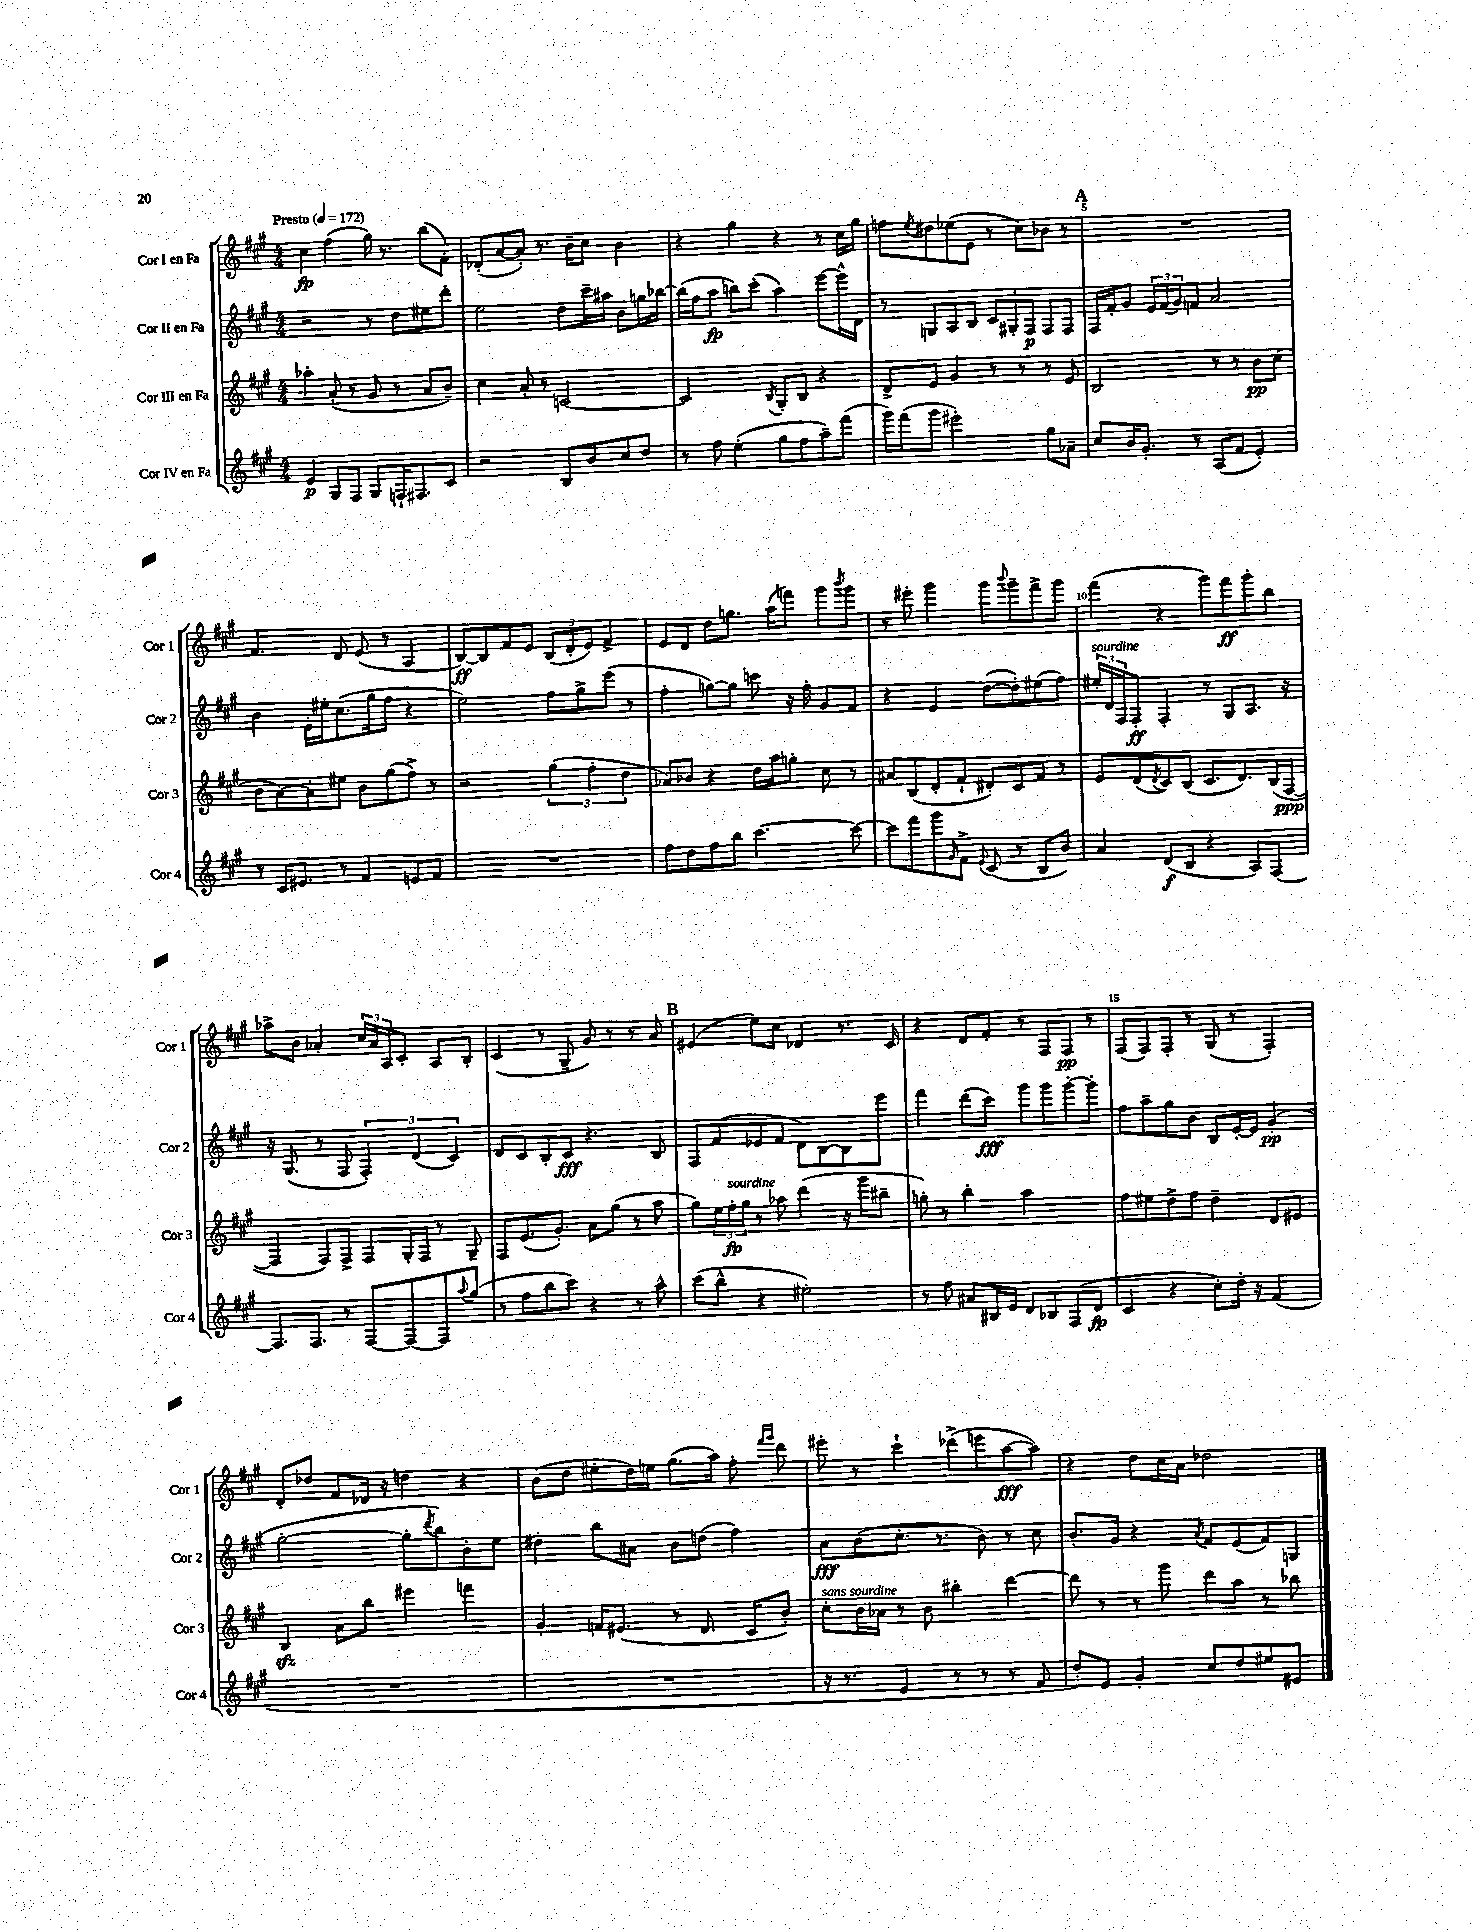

**kern	**kern	**kern	**kern
*staff4	*staff3	*staff2	*staff1
*clefG2	*clefG2	*clefG2	*clefG2
*k[f#c#g#]	*k[f#c#g#]	*k[f#c#g#]	*k[f#c#g#]
*M4/4	*M4/4	*M4/4	*M4/4
*MM172	*MM172	*MM172	*MM172
4e/	4aa-'\	2r	4cc#\
8G#/L	(8a'/	.	(4ff#\
8F#/J	8r	.	.
8G#/L	8g#/	8r	16gg#\)
.	.	.	8.r
16F`/K	8r	8dd\L	.
8.F#/	.	.	.
.	8a/L	8ee#\	(8bb\L
8c#/J	8b~/J)	8ddd'\J	8f#'\J)
=	=	=	=
2r	4cc#\	2ee\	(8d-'/L
.	.	.	[8a/
.	8a'/	.	8a'/]J)
.	8r	.	8.r
8B/L	[2c/	8dd\L	.
.	.	.	16b~\LK
8b/	.	16ccc#~\L	8cc#\J
.	.	16aa#\JJ	.
8cc#/	.	8b\L	4b\
8dd/J	.	16gg\L	.
.	.	[16bb-\JJ	.
=	=	=	=
8r	2c/]	(16bb-\]LL	4r
.	.	16ff#\J	.
8ff#\	.	8aa\J	.
(4ee'\	.	8bb\L)	4gg#\
.	.	(8ccc#'\J	.
.	8qB/	.	.
8gg#\L	8G#'/L	4aa\)	4r
8ff#\	8B/J	.	.
8aa~\)	4r	[8eee\L	8r
(8fff#\J	.	16eee^^\]L	16cc#\LL
.	.	16d\JJ	16gg#\JJ
=	=	=	=
16ggg#\LL)	8d^/L	8r	8ff\L
(16fff#\J	.	.	.
.	.	.	8qee/
8ggg#\J	8e/J	8G/L	8dd#\
2eee#'\)	4g#/	8A/	(8ee-\
.	.	8B/J	8e\J
.	8r	12c#/L	8r
.	.	12G#'/	.
.	8r	.	8cc#\L)
.	.	12F#/J	.
8gg#\L	8r	8F#/L	8b-\J
8a-~\J	8e/	8F#/J	8r
=	=	=	=
8cc#/L	2B/	16F#/LL	1r
.	.	16f#'/J	.
16b/K	.	8g#/J	.
8.g#'/J	.	.	.
.	.	24e/LL	.
.	.	(24f#/	.
.	.	24g#/J)	.
8r	.	8f/J	.
(8A/L	8r	2a/	.
8f#/J	8r	.	.
4e'/)	8b\L	.	.
.	(8cc#\J	.	.
=	=	=	=
8r	8b\L	4b\	4.f#/
16c#/LK	[8a\)	.	.
8.e#/J	.	.	.
.	8a'\]	16e'\LL	.
.	.	16ee#'\J	.
8r	8ee#\J	(8.cc#\	8d/
4f#/	8b\L	.	(8e/
.	.	16gg#\k	.
.	(8gg#\	8ff#\J	8r
8e/L	8ff#^\J)	4r	4A/
8f#/J	8r	.	.
=	=	=	=
1r	2r	2ee\)	[8B/L)
.	.	.	8B/]
.	.	.	8f#/
.	.	.	8e/J
.	(6gg#\	8ff#\L	(12B/L
.	.	.	12d'/
.	.	8gg#^\	.
.	6ff#'\	.	12e/J)
.	.	(8eee\J	4f#^/
.	6dd\	.	.
.	.	8r	.
=	=	=	=
8ff#\L	8a-/L)	4ff#'\	8e/L
8dd\	8b-/J	.	8d/J
8ff#\	4r	[8gg\L)	8dd\L
8bb\J	.	8gg\]J	8.gg\J
[4.ccc#\	16dd\LL	8ccc\	.
.	16aa\J	.	(16aa\LK
.	8gg'\J	16r	8fff\J)
.	.	16ff#'\	.
.	8cc#\	8g#/L	8ggg#\L
.	.	.	8qbbb/
8ccc#\_	8r	8f#/J	8ggg#\J
=	=	=	=
8ccc#\]L	8a#/L	4r	8r
8fff#\	(8B/	.	8eee#'\
8ggg#\	8d'/	4e/	4ggg#\
16qqg#/	.	.	.
8f#^\J	8f#`/J	.	.
8qqe/	.	.	.
(8c#/	8d#'/L)	([8dd\L	8ggg#\L
.	.	.	8qqbbb/
8r	8c#/	8dd'\])	8ggg#~\
8B/L	8f#/J	(8ee#\	8fff#^\
8b/J)	8r	8ff#\J)	8ggg#\J
=	=	=	=
4a/	8e/L	24ee#'/LL	(4fff#\
.	.	24d/	.
.	.	24F#/J	.
.	(8d/	8F#'/J	.
.	8qd/	.	.
(8d/L	8c#/)	4F#'/	4r
8B/J	(8B/J	.	.
4r	8.c#/L	8r	8ggg#\L)
.	.	8G#/L	8fff#\
.	8.d/)	.	.
8A/L)	.	8.A/J	8ggg#'\
[8F#/J	(16B/L	.	8bb\J
.	[16F#/JJ	16r	.
=	=	=	=
8.F#/]L	4F#/]	16r	8aa-^\L
.	.	(8.G#/	.
.	.	.	8b\J
8.F#/J	.	.	.
.	8F#/L)	8r	4a-'/
8r	8F#^/J	8F#/	.
[8F#/L	8F#/L	6F#'/)	24cc#/LL
.	.	.	24a-/
.	.	.	24A/J
8F#/_	16G#'/L	.	8c#'/J
.	.	(6d/	.
.	16F#/JJ	.	.
8F#/]	8r	.	8A/L
.	.	6c#/)	.
8qqaa/	.	.	.
(8gg#/J	8G#~/	.	8B'/J
=	=	=	=
8r	8F#/L	8d/L	(4c#/
8ff#\L	(8.e/	8c#/	.
8bb\	.	8B'/	8r
.	8.g#'/J)	.	.
8ccc#\J)	.	8c#/J	8G#~/
4r	8a\L	4.r	8g#/)
.	(8gg#\J	.	8r
8r	8r	.	8r
8aa^^\	8aa\	8B/	8a/
=	=	=	=
(8ccc#\L	8gg#\L)	8F#/L	(4e#/
8bb^^\J	24ee\L	(8f#/	.
.	24ff#'\	.	.
.	24gg#\JJ	.	.
4r	8r	8e-/	8ee\L)
.	8aa-\	8f#/J	8cc#\J
2ee#'\)	(4ddd\	8d\L)	4d-/
.	.	[8B\	.
.	16r	8B\]	8.r
.	16ggg#\LK	.	.
.	8bb#~\J	8eee\J	.
.	.	.	16c#/
=	=	=	=
8r	8gg'\)	4fff#\	4r
8ff#\	8r	.	.
8a#/L	4bb'\	(8ddd\L	8d/L
16B#/L	.	8ccc#\J)	8f#'/J
16e/JJ	.	.	.
8d/L	2aa\	8ggg#\L	8r
8B-/	.	8ggg#\	8F#/L
(8F#/	.	[8ggg#'\	8F#/J
8d/J	.	8ggg#'\]J	8r
=	=	=	=
4c#/	8ff#\L	8ff#\L	(8F#/L
.	8ee#\	8aa~\	8F#/)
4r	8dd^\	8gg#\	8F#'/J
.	8ff#\J	8b\J	8r
8cc#'\L)	4dd~\	8B/L	(8G#/
16dd'\Jk	.	[16e'/L	8r
16r	.	16e/]JJ	.
(4f#/	8d/L	(4g#'/	4F#'/)
.	8e#/J	.	.
=	=	=	=
1r	4B/	[2gg#'\	8d'/L
.	.	.	8dd-/J
.	8a\L	.	8f#/L
.	8bb\J	.	16d-/Jk
.	.	.	16r
.	4eee#\	8gg#'\]L	4dd\
.	.	8qddd/	.
.	.	8bb\)	.
.	4fff\	8b'\	4r
.	.	8ee\J	.
=	=	=	=
1r	4g#'/	4dd#'\	(8b\L
.	.	.	8dd\J
.	16f/LK	8bb\L	8ee#'\L
.	(8.e#/J	.	.
.	.	8a#\J	16dd\L)
.	.	.	16ee\JJ
.	8r	8b\L	(8.gg#\L
.	8.d/	(8dd\J	.
.	.	.	16aa\Jk)
.	.	4ff#\)	8ff#'\
.	16c#/LK	.	.
.	.	.	16qqfff#/LL
.	.	.	16qqggg#/JJ
.	8b'/J)	.	8ddd\
=	=	=	=
16r	8cc#'\L	8a\L	8eee#'\
8.r	.	.	.
.	16b\L	(8b\	8r
.	16a-\JJ	.	.
4e/	8r	8.cc#'\J	4ccc#`\
.	8b\	.	.
.	.	8.r	.
8r	4bb#'\	.	(8ddd-^\L
8r	.	8b\)	8eee\
8r	[4ddd\	8r	[8aa\
8f#/	.	8cc#\	8aa\]J)
=	=	=	=
8dd'/L)	8ddd\]	8.b'/L	4r
8e/J	8r	.	.
.	.	16g#/Jk	.
4g#'/	8r	4r	8dd\L
.	8ggg#\	.	16cc#\L
.	.	.	16a\JJ
.	.	8qa/	.
8cc#/L	8ddd\L	8f#/L	2dd-\
8dd/	8aa\J	(8e/	.
8ee#/	8r	8f#/)	.
8e#/J	8bb-\	8G/J	.
==	==	==	==
*-	*-	*-	*-
